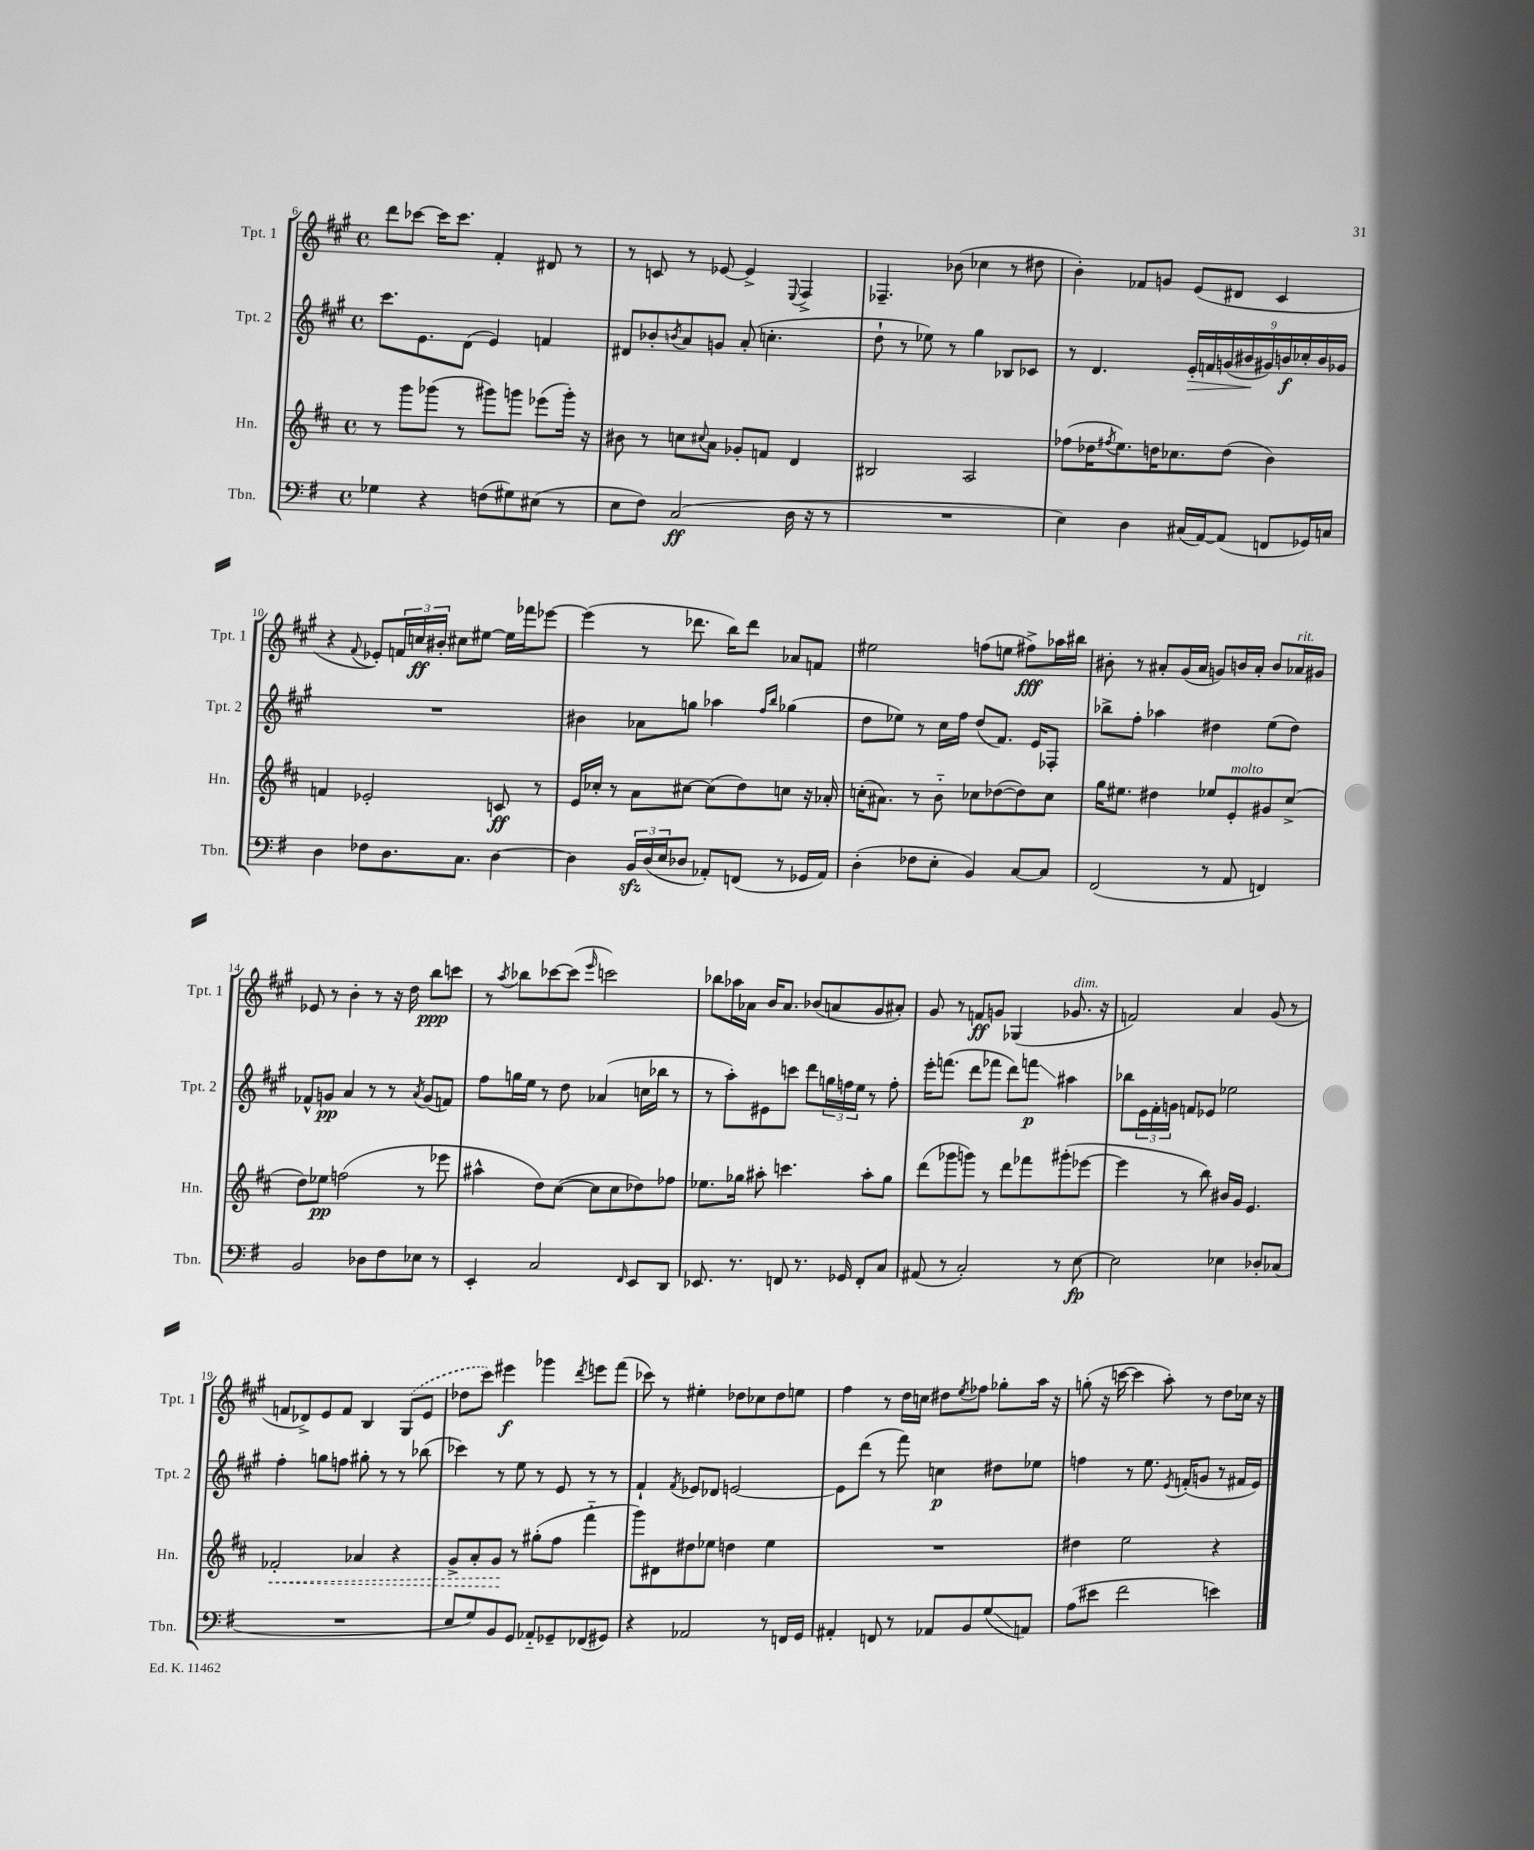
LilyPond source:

<<
\new StaffGroup <<
\new Staff = "s0" \with { instrumentName = "Tpt. 1" shortInstrumentName = "Tpt. 1" } {
    \clef treble \key a \major \defaultTimeSignature \time 4/4
    d'''8 ces'''8~ ces'''16 ces'''8. fis'4-. dis'8 r8 |
    r8 c'8 r8 ees'8~ ees'4-> \appoggiatura { e8 } fis4-> |
    fes4.-- bes'8( ces''4 r8 dis''8 |
    b'4-.) fes'8 g'8 e'8( dis'8 cis'4 |
    r4 \appoggiatura { fis'8 } ees'8-.) \tuplet 3/2 { f'16 c''16\ff bis'16-. } cis''8 eis''8~ eis''16 fes'''16 ees'''8~ |
    ees'''4( r8 des'''8. b''16) des'''8 aes'8 f'8 |
    eis''2 f''8( e''8 fis''8->\fff) aes''16 bis''16 |
    bis'8-. r8 ais'8-. gis'16( ais'16 g'8) b'16 ais'16-. b'8 aes'16^\markup { \italic "rit." } gis'16 |
    ees'8 r8 b'4-. r8 r16 d''16 b''8\ppp c'''8 |
    r8 \acciaccatura { a''8 } bes''8 ces'''8~ ces'''8( \grace { e'''16 } c'''2) |
    bes''8 aes''16 aes'16 b'16 aes'8. bes'8( a'8 gis'8 ais'8-.) |
    gis'8 r8 f'8\ff g'8 ges4( ges'8.^\markup { \italic "dim." } r16 |
    f'2) a'4 gis'8( r8 |
    f'8 des'8->) e'8 f'8 b4 \once \slurDashed gis8( e'8 |
    des''8 cis'''8) eis'''4\f ges'''4 \acciaccatura { d'''8 } e'''8 fis'''8( |
    ces'''8) r8 eis''4-. des''8 ces''8 des''8 e''8 |
    fis''4 r8 d''16 c''16 dis''8 \acciaccatura { e''8 } fes''8 ges''8-. a''16 r16 |
    g''8-.( r16 c'''16~ c'''4 a''8-.) r8 d''8 ces''16 r16 \bar "|." |
}
\new Staff = "s1" \with { instrumentName = "Tpt. 2" shortInstrumentName = "Tpt. 2" } {
    \clef treble \key a \major \defaultTimeSignature \time 4/4
    cis'''8. e'8. d'8( e'4) f'4 |
    dis'8 bes'8-. \acciaccatura { b'8 } a'8 g'8 a'8-.( c''4.-. |
    d''8-! r8 ees''8) r8 gis''4 bes8 ces'8 |
    r8 d'4. \tuplet 9/8 { e'16-.\> f'16 g'16( bis'16\! gis'16) b'16\f ces''16-. b'16 ges'16 } |
    R1 |
    bis'4 aes'8 g''8 aes''4 \grace { fis''16 b''16 } ges''4( |
    d''8 ees''8) r8 cis''16 fis''16 d''8( fis'8.) e'16 fes8-. |
    bes''8-> fis''8-. aes''4 dis''4 e''8( dis''8) |
    fes'8-^ g'8\pp a'4 r8 r8 \acciaccatura { a'8 } g'8( f'8) |
    fis''8 g''16 e''16 r8 d''8 aes'4( c''16 bes''16 r8 |
    r8 a''8-.) eis'8 c'''8 d'''8 \tuplet 3/2 { g''16 f''16 e''16 } r8 f''8-. |
    e'''16-. f'''8.( d'''8 fes'''8 d'''8) f'''8\glissando\p ais''4 |
    bes''8 \tuplet 3/2 { e'16 fis'16-. g'16 } f'8 ees'8 ees''2 |
    fis''4-. g''8 f''8 gis''8-. r8 r8 bes''8( |
    ces'''4) r8 e''8 r8 e'8 r8 r8 |
    fis'4-! \acciaccatura { fis'8 } ees'8 des'8 e'2~ |
    e'8 d'''8( r8 fis'''8) c''4\p dis''8 ees''8 |
    f''4 r8 e''8. \acciaccatura { e'8 } f'16-.( g'8 r8 fis'16 e'16) \bar "|." |
}
\new Staff = "s2" \with { instrumentName = "Hn." shortInstrumentName = "Hn." } {
    \clef treble \key d \major \defaultTimeSignature \time 4/4
    r8 g'''8 ges'''8( r8 gis'''8) g'''8 ees'''8( g'''16-.) r16 |
    bis'8 r8 c''8 \appoggiatura { cis''8 } a'8 ges'8-. f'8 d'4 |
    bis2 a2 |
    fes''8( des''16 \acciaccatura { fis''8 } e''8.) d''16 ces''8. d''8( b'4) |
    f'4 ees'2-. c'8\ff r8 |
    e'16 ces''16-. r8 a'8 cis''8~ cis''8( d''8) c''8 r16 aes'16-. |
    c''16-.( ais'8.) r8 b'8-_ ces''8 des''8~( des''8) ces''8 |
    g''16 eis''8. dis''4 ees''8 e'8-.^\markup { \italic "molto" } gis'8 cis''8->( |
    d''8) ees''8\pp f''2( r8 ees'''8 |
    ais''4-^ d''8) cis''8~( cis''8 cis''8 des''8) fes''8 |
    ees''8. ges''16 ais''8-. c'''4. ais''8-. ges''8 |
    d'''8( ges'''8 g'''8) r8 d'''8 fes'''8 gis'''8-.( ees'''8~ |
    ees'''4 r8 b''8) bis'16 g'16 e'4. |
    \once \override Hairpin.style = #'dashed-line fes'2-.\< aes'4 r4 |
    g'8-> a'8-. g'8\! r8 gis''8-.( fis''8 fis'''4-_ |
    g'''8) dis'8 dis''8 ees''8 d''4 ees''4 |
    R1 |
    dis''4 e''2 r4 \bar "|." |
}
\new Staff = "s3" \with { instrumentName = "Tbn." shortInstrumentName = "Tbn." } {
    \clef bass \key g \major \defaultTimeSignature \time 4/4
    ges4 r4 f8( gis8) eis8( r8 |
    e8 fis8) c2\ff( d16 r16 r8 |
    R1 |
    e4) d4 cis16( a,16~) a,8( f,8 ges,16) c16 |
    d4 fes8 d8. c8. d4~ |
    d4 \tuplet 3/2 { b,16\sfz d16( e16 } des8 aes,8-.) f,8( r8 ges,16 aes,16) |
    d4-.( fes8 e8-. b,4) c8~ c8 |
    fis,2( r8 a,8 f,4) |
    b,2 des8 fis8 ees8 r8 |
    e,4-. c2 \grace { fis,16 } e,8 d,8 |
    ees,8. r8. f,8 r8. ges,16 f,8-. c8 |
    ais,8( r8 c2-.) r8 e8~\fp |
    e2 ees4 des8-. ces8( |
    R1 |
    e8 g8) b,8 g,8 aes,8-_ ges,8-- fes,8( gis,8) |
    r4 aes,2 r8 f,16 g,16 |
    ais,4-. f,8 r8 aes,8 b,8 g8\glissando( a,8) |
    a8( eis'8 fis'2 e'4) \bar "|." |
}
>>
>>
\layout { \context { \Score currentBarNumber = #6 } }
